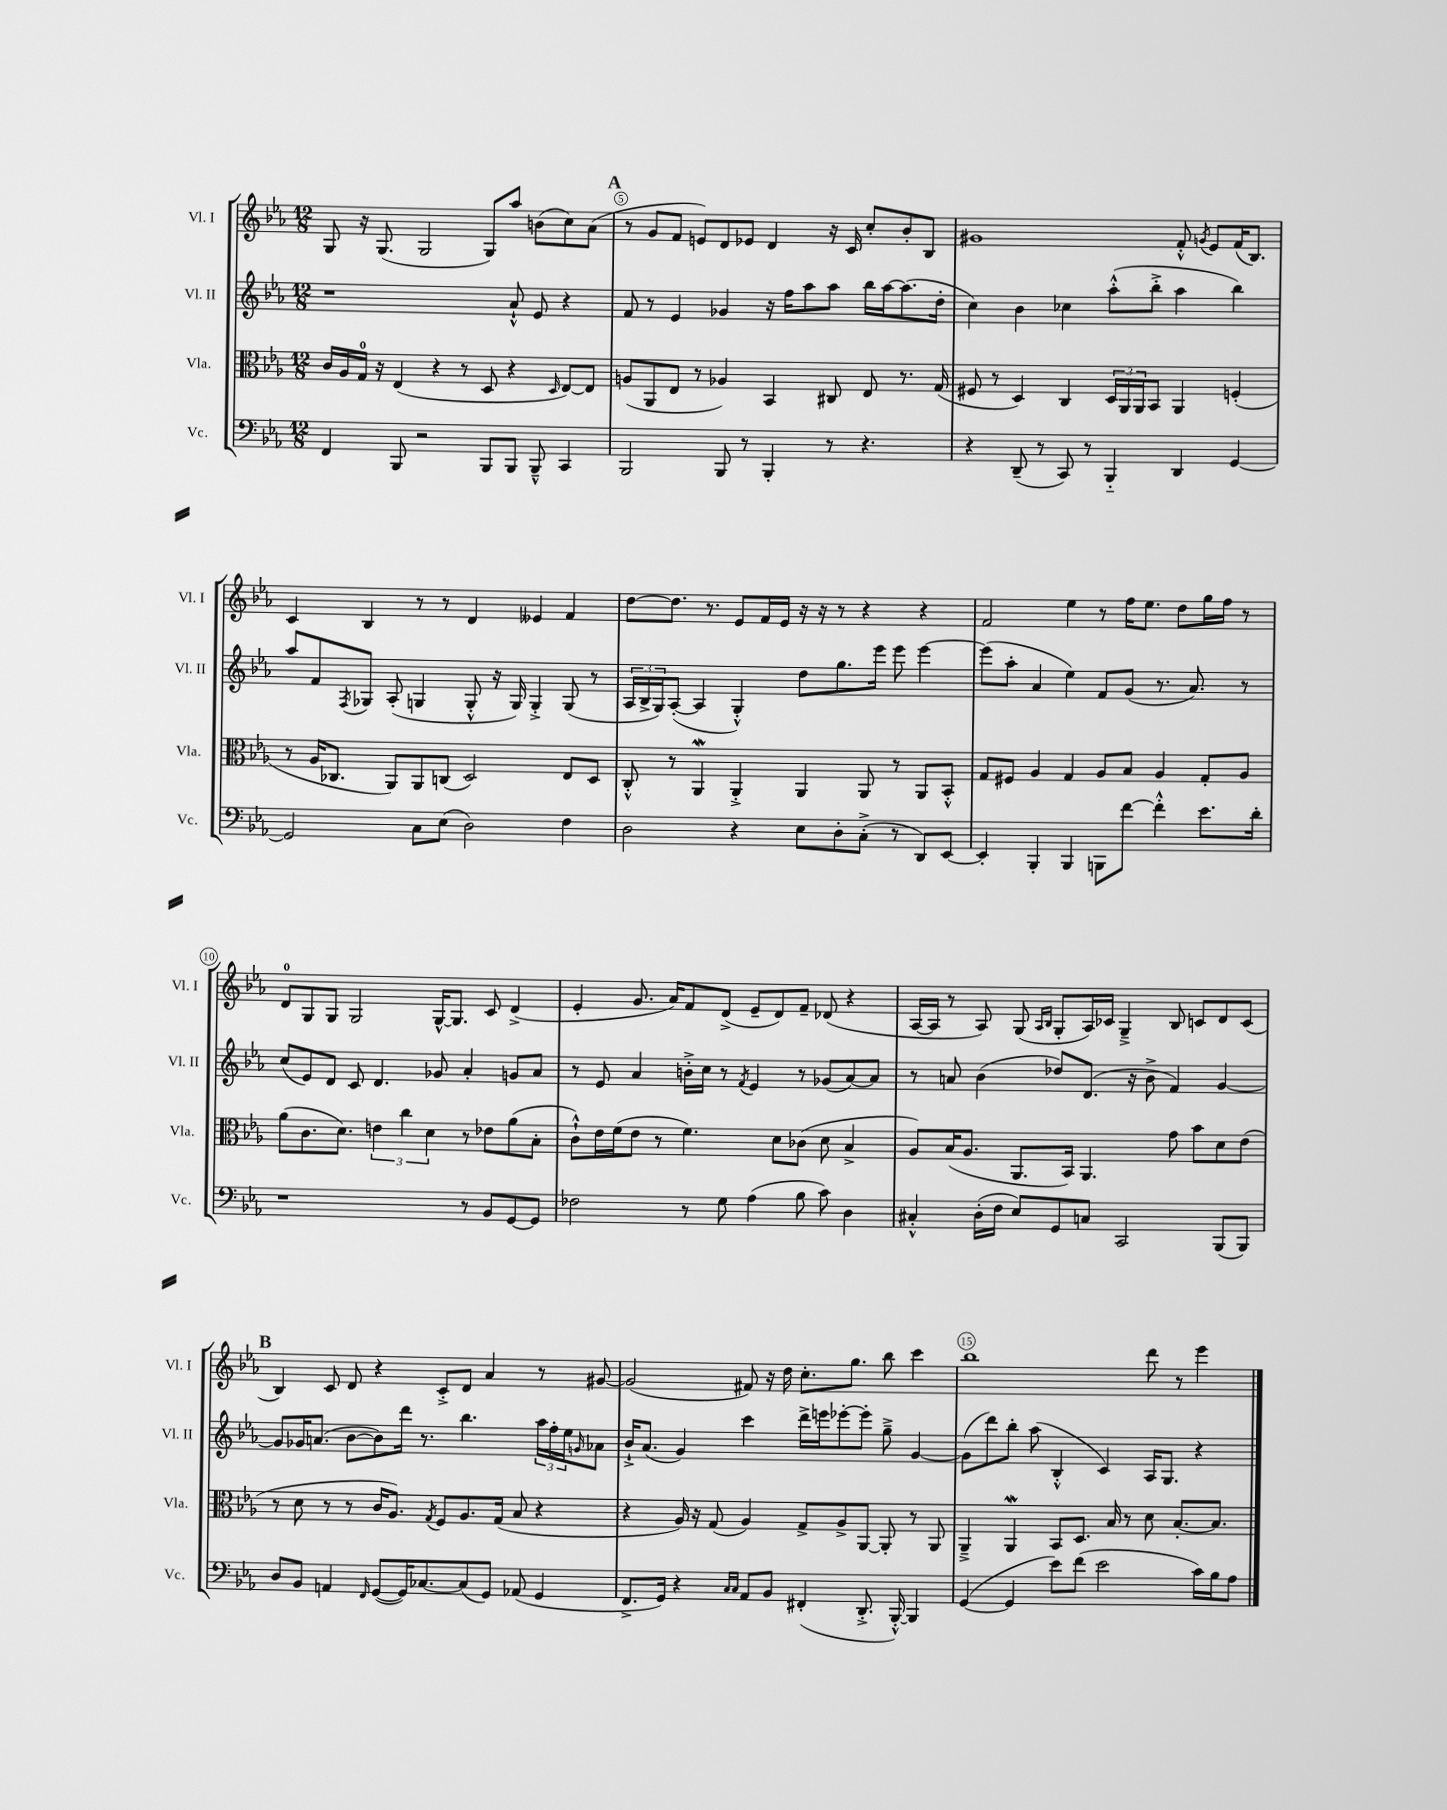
<<
\new StaffGroup <<
\new Staff = "s0" \with { instrumentName = "Vl. I" shortInstrumentName = "Vl. I" } {
    \clef treble \key ees \major \numericTimeSignature \time 12/8
    g8 r16 g8.( g2 g8) aes''8 b'8( c''8) aes'8( |
    \mark \markup { \bold "A" } r8 g'8 f'8 e'8) d'8 ees'8 d'4 r16 c'16 c''8-. bes'8-. bes8 |
    gis'1 f'8-.-^ \acciaccatura { g'8 } ees'8 f'16( bes8.) |
    c'4 bes4 r8 r8 d'4 eeses'4 f'4 |
    d''8~ d''8. r8. ees'8 f'16 ees'16 r16 r16 r8 r4 r4 |
    f'2 ees''4 r8 f''16 ees''8. d''8 g''16 f''16 r8 |
    d'8-0 g8 g8 g2 g16~-^ g8. c'8 d'4->( |
    ees'4-. g'8. aes'16) f'8 d'8->( ees'8-- d'8) f'8-- des'8( r4 |
    aes16~ aes16 r8 aes8) g8( \grace { aes16 bes16 } g8-. aes16) ces'16 g4---> bes8 c'8 d'8 c'8( |
    \mark \markup { \bold "B" } bes4) c'8 d'8 r4 c'8-.-> d'8 aes'4 r8 gis'8~ |
    gis'2( fis'8) r16 d''16 c''8.-. g''8. bes''8 c'''4 |
    bes''1 d'''8 r8 ees'''4 \bar "|." |
}
\new Staff = "s1" \with { instrumentName = "Vl. II" shortInstrumentName = "Vl. II" } {
    \clef treble \key ees \major \numericTimeSignature \time 12/8
    r1 aes'8-!-^ ees'8 r4 |
    \mark \markup { \bold "A" } f'8 r8 ees'4 ges'4 r16 f''16 aes''8 aes''8 bes''16 aes''16~ aes''8.( d''16-. |
    c''4) bes'4 ces''4 aes''8-.-^( bes''8-.-> aes''4 bes''4) |
    aes''8 f'8 \acciaccatura { f8 } ges8 aes8-.( g4 g8-.-^ r16 g16) g4-.-> g8( r8 |
    \tuplet 3/2 { aes16 bes16-> g16) } aes8~-.( aes4 g4-.-^) d''8 g''8. ees'''16 ees'''8 ees'''4~ |
    ees'''8( aes''8-. aes'4 ees''4) f'8 g'8( r8. aes'8.) r8 |
    c''8( ees'8) d'8 c'8 d'4. ges'8 aes'4-. g'8 aes'8 |
    r8 ees'8 aes'4 b'16-.-> c''16 r8 \acciaccatura { f'8 } ees'4 r8 ges'8( aes'8~) aes'8 |
    r8 a'8 bes'4( des''8) d'8.( r16 bes'8-> f'4) g'4~ |
    \mark \markup { \bold "B" } g'8 ges'16 a'8.( bes'8~ bes'8) d'''16 r8. bes''4. \tuplet 3/2 { aes''16 f''16-. ees''16 } \grace { g'16 } aes'8 |
    bes'16-!-> aes'8.( g'4) c'''4 d'''16-> e'''16 ees'''8~-. ees'''8-. g''8---> g'4~ |
    g'8( d'''8) bes''8-. aes''8( bes4-.-^ c'4) aes16 g8. r4 \bar "|." |
}
\new Staff = "s2" \with { instrumentName = "Vla." shortInstrumentName = "Vla." } {
    \clef alto \key ees \major \numericTimeSignature \time 12/8
    c'16 aes16 g16-0 r16 ees4( r4 r8 d8 r4 \grace { d16 } ees8~) ees8 |
    \mark \markup { \bold "A" } a8( aes,8 ees8 r8 aes4) bes,4 cis8 ees8 r8. g16( |
    fis8 r8 d4) c4 \tuplet 3/2 { d16 aes,16 aes,16 } bes,8 aes,4 f4-.( |
    r8 aes16 ces8. aes,8) aes,8 c8( d2) ees8 d8 |
    c8-.-^ r8 aes,4\mordent aes,4-.-> aes,4 aes,8 r8 aes,8 bes,8-.-^ |
    g8 fis8 aes4 g4 aes8 bes8 aes4 g8-. aes8 |
    aes'8( c'8. d'8.) \tuplet 3/2 { e'4 c''4 d'4 } r8 ees'8 aes'8( bes8-. |
    c'8-!-^) ees'16 f'16( ees'8 r8 f'4.) d'8 ces'8( d'8 bes4-> |
    aes8) bes16( aes8. aes,8. bes,16) aes,4. g'8 bes'8 d'8 ees'8( |
    \mark \markup { \bold "B" } r8 d'8 r8 r8 c'16 aes8.) \acciaccatura { g8 } f8 aes8. g16( bes8 r4 |
    r4 aes16) r16 g8( aes4) g8-> aes8-> aes,8~ aes,8-. r8 aes,8 |
    aes,4---> aes,4\mordent bes,8 d8. bes16 r8 d'8 bes8.~-. bes8. \bar "|." |
}
\new Staff = "s3" \with { instrumentName = "Vc." shortInstrumentName = "Vc." } {
    \clef bass \key ees \major \numericTimeSignature \time 12/8
    f,4 bes,,8 r2 bes,,8 bes,,8 bes,,8---^ c,4 |
    \mark \markup { \bold "A" } bes,,2 bes,,8 r8 bes,,4-. r8 r4. |
    r4 d,8--( r8 c,8) r8 bes,,4-_ d,4 g,4~ |
    g,2 c8 ees8( d2) f4 |
    d2 r4 ees8 d8-. c8-.->( r8 d,8) ees,8~ |
    ees,4-. bes,,4-. bes,,4 b,,8 f'8~ f'4-.-^ ees'8. d'16-. |
    r1 r8 bes,8 g,8~ g,8 |
    fes2 r8 g8 aes4( bes8 c'8) d4 |
    cis4-.-^ d16-.( f16 ees8) g,8 c8 c,2 bes,,8( bes,,8) |
    \mark \markup { \bold "B" } d8 bes,8 a,4 \grace { f,16 } g,8~( g,16) ces8.~ ces8( g,8) aes,8( g,4 |
    f,8.-> g,16) r4 \grace { c16 c16 } aes,8 bes,8 fis,4-.( d,8.-.-> bes,,16~-.-^) bes,,4 |
    g,4~( g,4 ees'8) f'8( ees'2 c'16) bes16 aes8 \bar "|." |
}
>>
>>
\layout { \context { \Score currentBarNumber = #4 \override BarNumber.break-visibility = ##(#f #t #t) barNumberVisibility = #(every-nth-bar-number-visible 5) \override BarNumber.stencil = #(make-stencil-circler 0.1 0.3 ly:text-interface::print) } }
